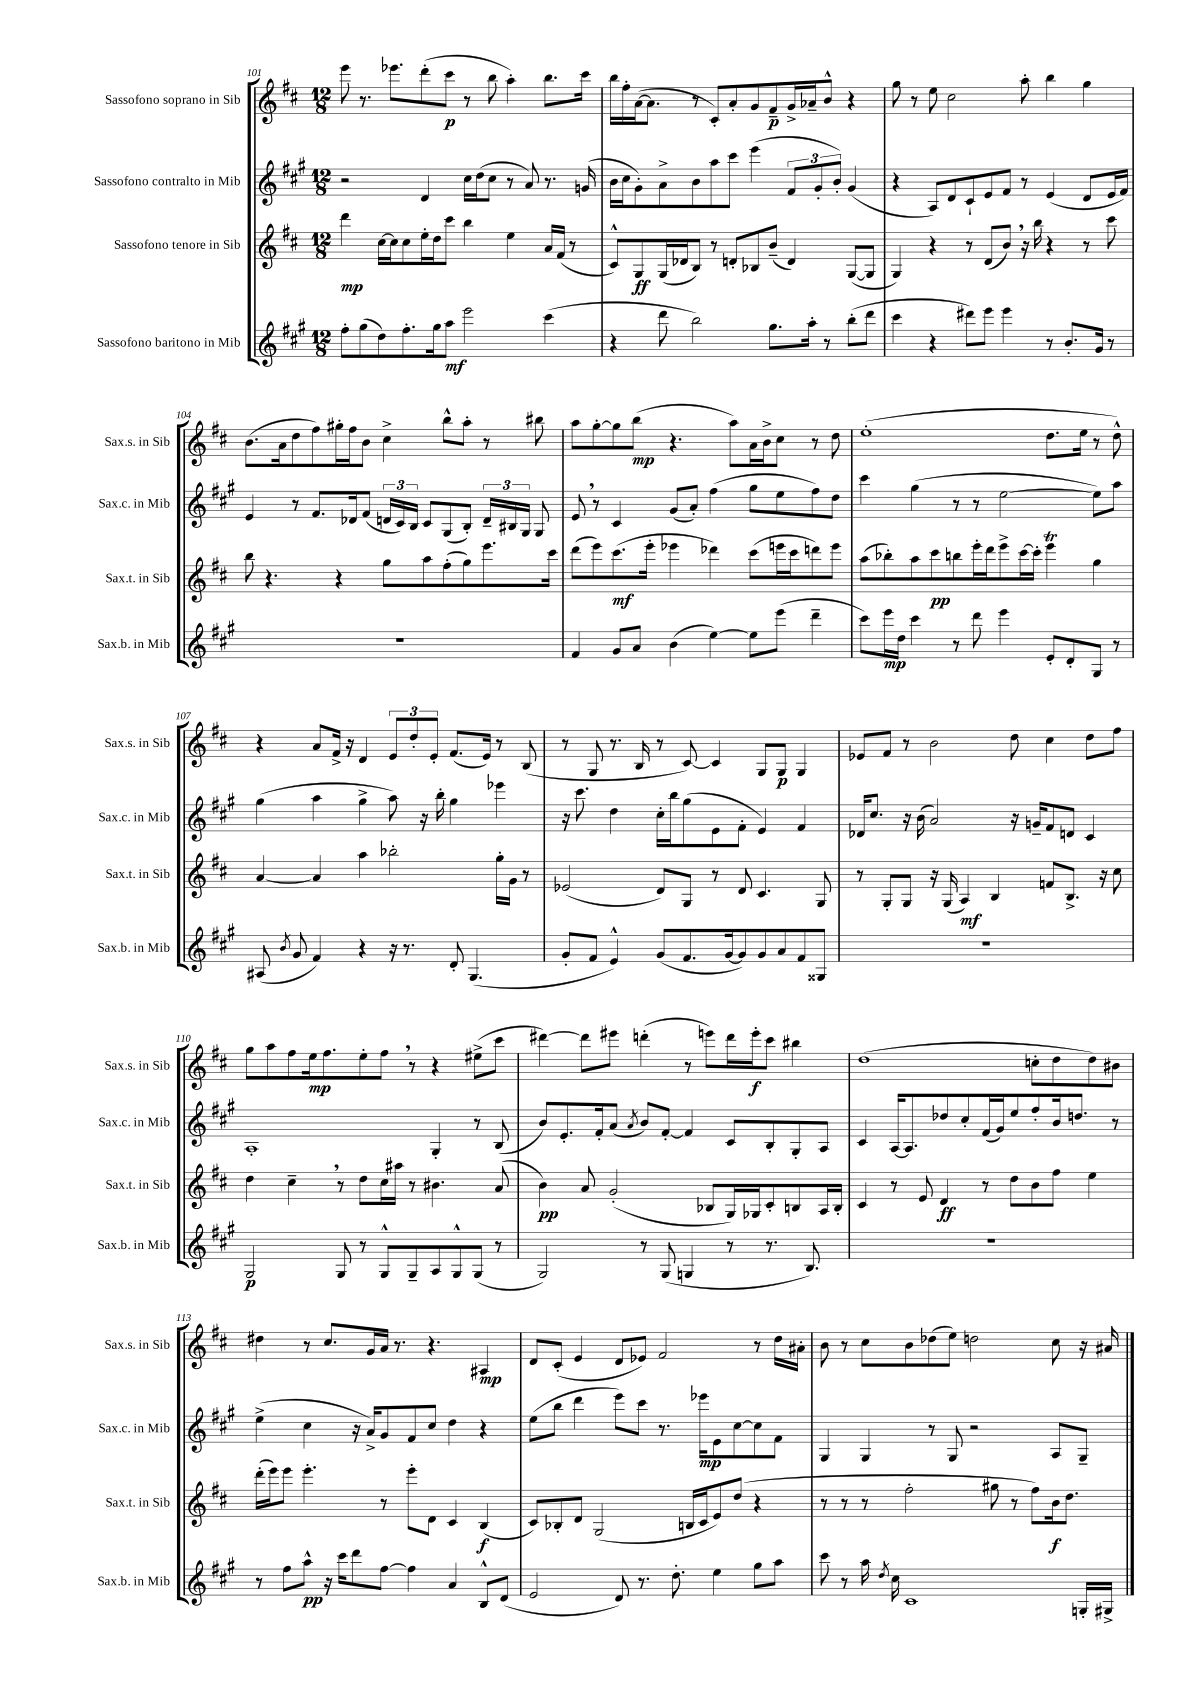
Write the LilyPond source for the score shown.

<<
\new StaffGroup <<
\new Staff = "s0" \with { instrumentName = "Sassofono soprano in Sib" shortInstrumentName = "Sax.s. in Sib" } {
    \clef treble \key d \major \numericTimeSignature \time 12/8
    \autoBeamOff e'''8 r8. ees'''8.[ d'''8-.( cis'''8]\p r8 b''8 a''4-.) b''8.[ cis'''16] |
    b''16[ fis''16-. a'16~( a'8.] r8 cis'8[-.) a'8-. g'8 fis'8--\p g'16-> aes'16-- b'8]-^ r4 |
    g''8 r8 e''8 cis''2 a''8-. b''4 g''4 |
    b'8.[( a'16 d''8 fis''8) gis''16-. fis''16 b'8] cis''4-> b''8[-^ a''8]-. r8 bis''8 |
    a''8[ g''8~-. g''8 b''8]\mp( r4. a''8[) a'16 b'16-> cis''8] r8 d''8 |
    e''1-.( d''8.[ e''16] r8 d''8-^) |
    r4 a'8[ fis'16]-> r16 d'4 \tuplet 3/2 { e'8[ d''8-. e'8]-. } fis'8.[( e'16]) r8 b8( |
    r8 g8 r8. b16 r8 cis'8~) cis'4 g8[ g8]\p g4 |
    ees'8[ fis'8] r8 b'2 d''8 cis''4 d''8[ fis''8] |
    g''8[ a''8 fis''8 e''16\mp fis''8. e''8-. fis''8] \breathe r8 r4 eis''8[->( cis'''8] |
    dis'''4~) dis'''8[ eis'''8] d'''4-.( r8 e'''8[) d'''16 e'''16-.\f cis'''8] bis''4 |
    d''1( c''8[-. d''8 d''8) bis'8] |
    dis''4 r8 cis''8.[ g'16 a'16] r8. r4. ais4\mp |
    d'8[ cis'8]-.( e'4 d'8[ ees'8]) fis'2 r8 d''16[ ais'16]-. |
    b'8 r8 cis''8[ b'8 des''8( e''8]) d''2 cis''8 r16 ais'16 \bar "|." |
}
\new Staff = "s1" \with { instrumentName = "Sassofono contralto in Mib" shortInstrumentName = "Sax.c. in Mib" } {
    \clef treble \key a \major \numericTimeSignature \time 12/8
    \autoBeamOff r2 d'4 cis''16[ d''16( cis''8] r8 a'8) r8. g'16( |
    b'16[ cis''16 gis'8-.) a'8-> b'8 a''8 cis'''8] e'''4( \tuplet 3/2 { fis'8[ gis'8-. b'8]-.) } gis'4( |
    r4 a8[) d'8 cis'8-! e'8 fis'8] r8 e'4( d'8[ e'16 fis'16]) |
    e'4 r8 fis'8.[ des'16 fis'8]( \tuplet 3/2 { d'16[ cis'16) b16] } cis'8[ gis8( b8]-.) \tuplet 3/2 { d'16[-- bis16 gis16] } gis8 |
    e'8 \breathe r8 cis'4 gis'8[( a'8]-.) fis''4( gis''8[ e''8 fis''8) d''8] |
    cis'''4 gis''4( r8 r8 e''2~ e''8[) a''8] |
    gis''4( a''4 gis''4-> a''8) r16 b''16-. gis''4 ees'''4 |
    r16 cis'''8. d''4 cis''16[-. b''16 gis''8( e'8 fis'8]-. e'4) fis'4 |
    des'16[ cis''8.] r16 b'16( a'2) r16 g'16[-- fis'8 d'8] cis'4 |
    a1-. gis4-. r8 b8( |
    b'8[) e'8.-. fis'16-. a'8]( \acciaccatura { a'8 } b'8[) fis'8]~-. fis'4 cis'8[ b8-. gis8-. a8] |
    cis'4 a16[~ a8. des''8 cis''8-. fis'16( gis'16) e''8 fis''8-. b'16 d''8.] r8 |
    e''4->( cis''4 r16 a'16[->) gis'8 fis'8 cis''8] d''4 r4 |
    e''8[( b''8] d'''4 e'''8[) cis'''8] r8. ees'''16[\mp e'8 cis''8~ cis''8 fis'8] |
    gis4 gis4 r8 gis8 r2 a8[ gis8]-- \bar "|." |
}
\new Staff = "s2" \with { instrumentName = "Sassofono tenore in Sib" shortInstrumentName = "Sax.t. in Sib" } {
    \clef treble \key d \major \numericTimeSignature \time 12/8
    \autoBeamOff d'''4\mp cis''16[~ cis''16 cis''8 e''16-. d''16 cis'''8] b''4 e''4 a'16[ fis'16]( r8 |
    cis'8[-^) g8\ff g16( des'16 b8]) r8 d'8[-. bes8 b'8]--( d'4) g8[~( g8] |
    g4) r4 r8 d'8[( b'8]) \breathe r16 b''16 r4 r8 cis'''8 |
    b''8 r4. r4 g''8[ a''8 fis''8-.( g''8) e'''8. cis'''16] |
    d'''8[( e'''8) cis'''8.\mf( e'''16]-. ees'''4 des'''4) cis'''8[( e'''16 cis'''16 d'''8) e'''8] |
    a''8[( bes''8-.) a''8 cis'''8\pp b''8 e'''16-. d'''16 e'''8-> cis'''16~ cis'''16]-. e'''4\trill g''4 |
    a'4~ a'4 a''4 bes''2-. g''16[-. g'16] r8 |
    ees'2( d'8[) g8] r8 d'8 cis'4. g8 |
    r8 g8[-. g8] r16 g16( a4\mf) b4 f'8[ b8.]-> r16 cis''8 |
    d''4 cis''4-- \breathe r8 d''8[ cis''16 ais''16] r8 bis'4. a'8( |
    b'4\pp) a'8 g'2-.( bes8[ g16) ges16 cis'8-. b8 a16 b16]-. |
    cis'4 r8 e'8 d'4\ff r8 d''8[ b'8 fis''8] e''4 |
    d'''16[-.( e'''16) e'''8] e'''4.-. r8 e'''8[-. d'8] cis'4 b4\f( |
    cis'8[) bes8-. d'8] g2( b16[ cis'16 e'8) d''8]( r4 |
    r8 r8 r8 fis''2-. gis''8 r8 fis''8[) b'16\f d''8.] \bar "|." |
}
\new Staff = "s3" \with { instrumentName = "Sassofono baritono in Mib" shortInstrumentName = "Sax.b. in Mib" } {
    \clef treble \key a \major \numericTimeSignature \time 12/8
    \autoBeamOff fis''8[-. gis''8( d''8) fis''8.-. gis''16 a''8]\mf e'''2 cis'''4( |
    r4 d'''8 b''2) gis''8.[ a''16]-. r8 b''8[-.( d'''8] |
    cis'''4 r4 dis'''8[) e'''8] e'''4 r8 b'8.[-. gis'16] r8 |
    R1. |
    fis'4 gis'8[ a'8] b'4( e''4~) e''8[ e'''8]( d'''4-- |
    cis'''8[) e'''16\mp d''16] cis'''4 r8 d'''8 e'''4 e'8[-. d'8-. gis8] r8 |
    ais8( \acciaccatura { b'8 } gis'8 fis'4) r4 r16 r8. d'8-. gis4.( |
    gis'8[-. fis'8] e'4-^) gis'8[( fis'8. gis'16~ gis'8) gis'8 a'8 fis'8 gisis8] |
    R1. |
    gis2\p gis8 r8 gis8[-^ gis8-- a8 gis8-^ gis8]( r8 |
    gis2) r8 gis8( g4 r8 r8. b8.) |
    R1. |
    r8 fis''8[ a''8]-^\pp r16 cis'''16[ d'''8 fis''8]~ fis''4 a'4 b8[-^ d'8]( |
    e'2 d'8) r8. d''8.-. e''4 gis''8[ a''8] |
    cis'''8 r8 a''16 \acciaccatura { d''8 } cis''16 cis'1 g16[-. gis16]-> \bar "|." |
}
>>
>>
\layout { \context { \Score currentBarNumber = #101 } }
